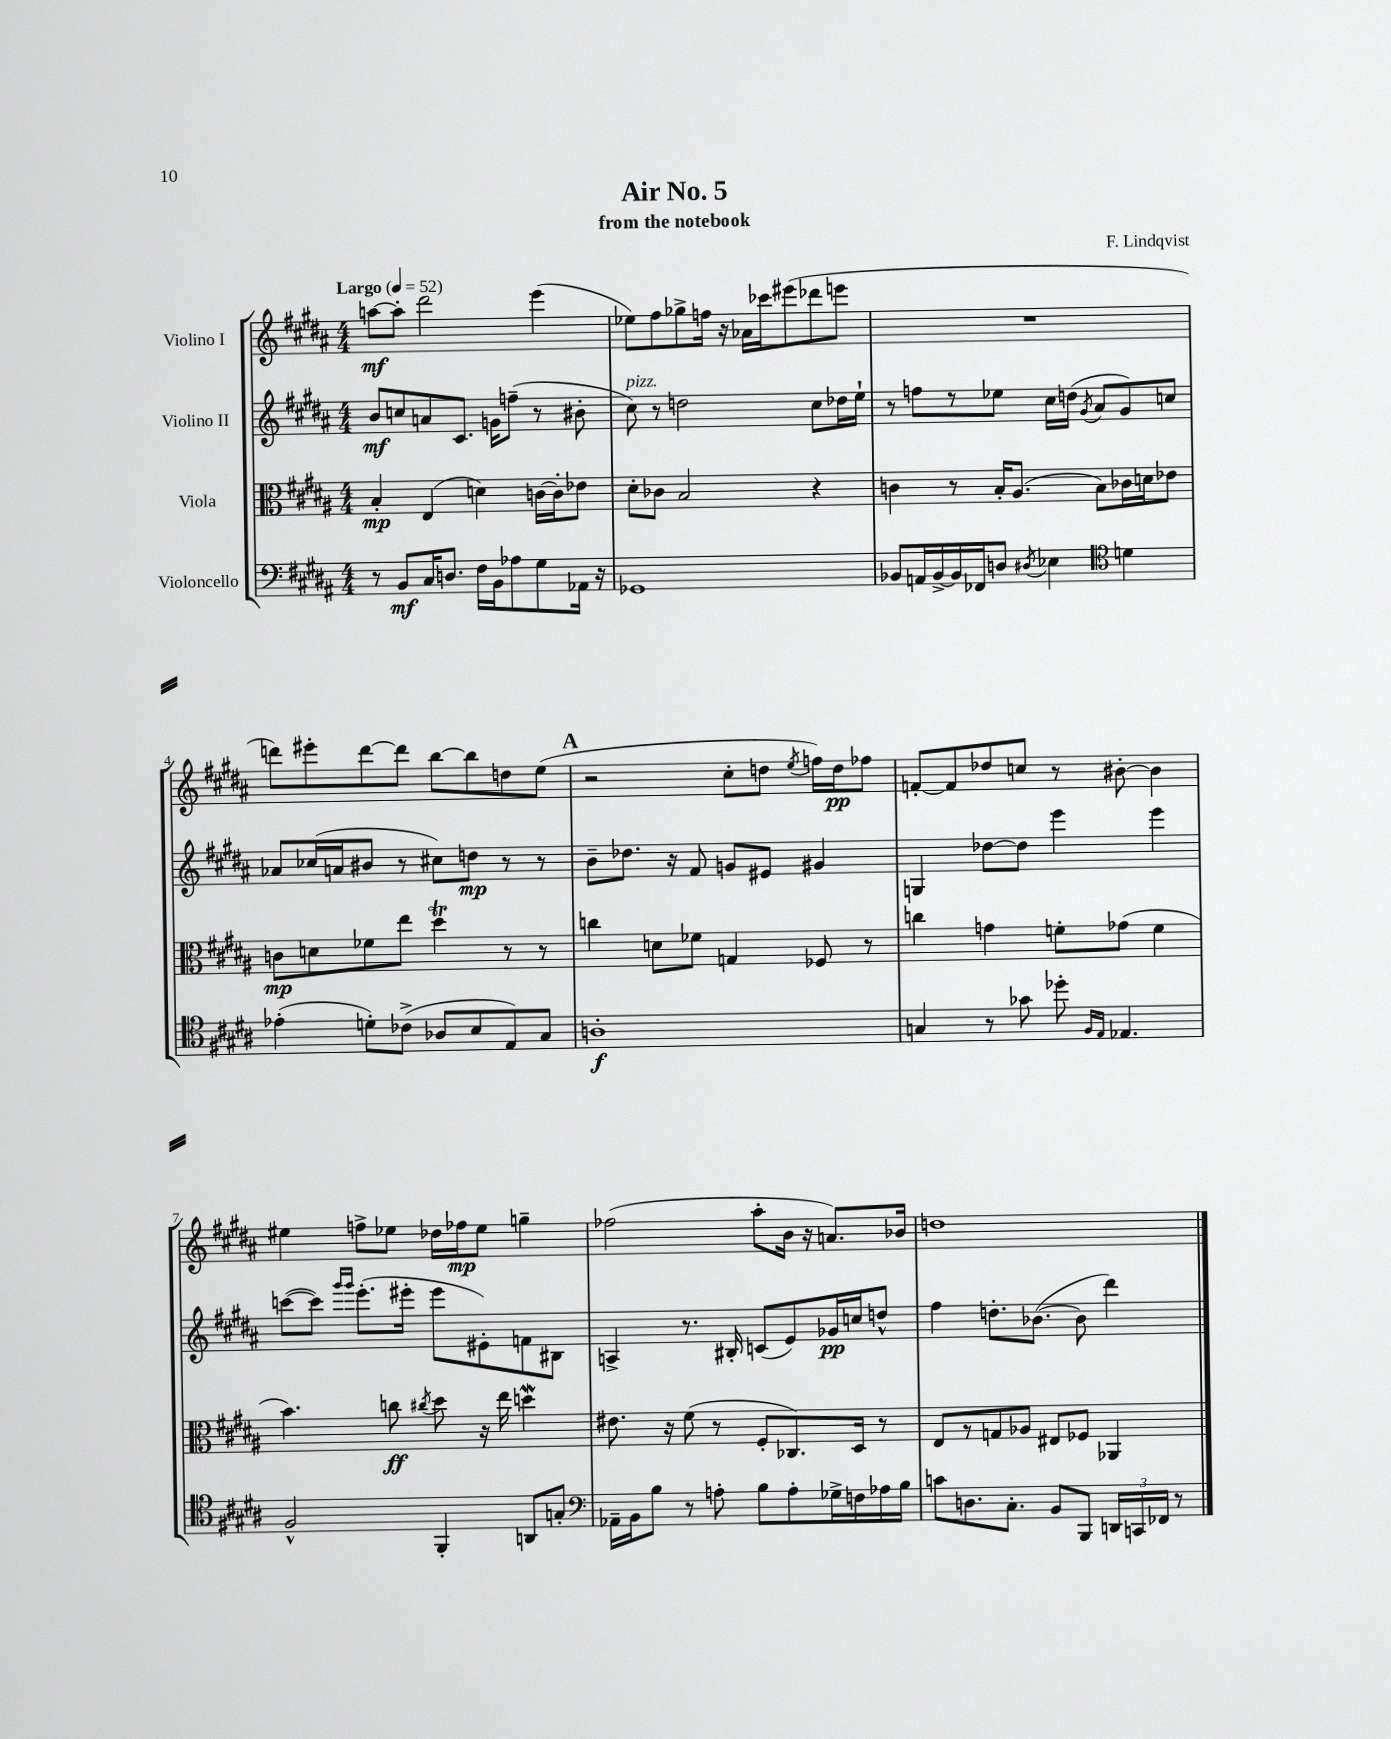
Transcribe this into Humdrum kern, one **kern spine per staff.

**kern	**dynam	**kern	**dynam	**kern	**dynam	**kern	**dynam
*part4	*part4	*part3	*part3	*part2	*part2	*part1	*part1
*staff4	*staff4	*staff3	*staff3	*staff2	*staff2	*staff1	*staff1
*I"Violoncello	*	*I"Viola	*	*I"Violino II	*	*I"Violino I	*
*clefF4	*	*clefC3	*	*clefG2	*	*clefG2	*
*k[f#c#g#d#a#]	*	*k[f#c#g#d#a#]	*	*k[f#c#g#d#a#]	*	*k[f#c#g#d#a#]	*
*M4/4	*	*M4/4	*	*M4/4	*	*M4/4	*
*MM52	*	*MM52	*	*MM52	*	*MM52	*
=1	=1	=1	=1	=1	=1	=1	=1
!	!	!	!	!	!	!LO:TX:a:B:t=Largo	!
8r	.	4B'/	mp	8b/L	mf	[8aan\L	mf
8BB/L	mf	.	.	8ccn/	.	8aa'\J]	.
16C#/K	.	(4E/	.	8an/	.	2ddd#\	.
8.Dn/J	.	.	.	.	.	.	.
.	.	.	.	8.c#/J	.	.	.
16F#\LL	.	4dn\)	.	.	.	.	.
16BB\J	.	.	.	16gn\KL	.	.	.
8A-X\	.	.	.	(8ffn~\J	.	.	.
8G#\	.	[16cn\LL	.	8r	.	(4eee\	.
.	.	16c'\J]	.	.	.	.	.
16AA-X\Jk	.	8e-X\J	.	8b#X'\	.	.	.
16r	.	.	.	.	.	.	.
=2	=2	=2	=2	=2	=2	=2	=2
!	!	!	!	!LO:TX:a:i:t=pizz.	!	!	!
1GG-X	.	8d#'\L	.	8cc#\)	.	8ee-X\L)	.
.	.	8c-X\J	.	8r	.	8ff#\	.
.	.	2B/	.	2ddn\	.	8gg-X^\	.
.	.	.	.	.	.	16ffn\Jk	.
.	.	.	.	.	.	16r	.
.	.	.	.	.	.	16a-X\LL	.
.	.	.	.	.	.	16ccc-X\J	.
.	.	.	.	.	.	(8eee#X\	.
.	.	4r	.	8cc#\L	.	8ddd-X\	.
.	.	.	.	16dd-X\L	.	8eeen\J	.
.	.	.	.	16ee`\JJ	.	.	.
=3	=3	=3	=3	=3	=3	=3	=3
8BB-X/L	.	4cn\	.	8r	.	1r	.
16AAn/L	.	.	.	8ffn\L	.	.	.
[16BB-^/	.	.	.	.	.	.	.
16BB-/]	.	8r	.	8r	.	.	.
16FF-X/J	.	.	.	.	.	.	.
8Dn/J	.	16B'/KL	.	8ee-X\J	.	.	.
.	.	(8.A#/J	.	.	.	.	.
8qD#X/	.	.	.	.	.	.	.
4E-X\	.	.	.	16cc#\LL	.	.	.
.	.	.	.	(16ddn\JJ	.	.	.
.	.	.	.	8qg#/	.	.	.
.	.	8B\L)	.	8a#/L	.	.	.
*clefC4	*	*	*	*	*	*	*
4dn\	.	16c-X\L	.	8g#/)	.	.	.
.	.	16dn\J	.	.	.	.	.
.	.	8e-X\J	.	8ccn/J	.	.	.
!!LO:LB:g=z
=4	=4	=4	=4	=4	=4	=4	=4
(4e-X'\	.	8cn\L	mp	8a-X/L	.	8dddn\L)	.
.	.	8dn\	.	(16cc-X/L	.	8eee#X'\	.
.	.	.	.	16an/J	.	.	.
8dn'\L)	.	8f-X\	.	8b#X/J	.	[8ddd\	.
(8c-X^\J	.	8ee\J	.	8r	.	8ddd\J]	.
8A-X/L	.	4dd#t\	.	8cc#X\L)	.	[8bb\L	.
8B/	.	.	.	8ddn\J	mp	8bb\]	.
8E/)	.	8r	.	8r	.	8ddn\	.
8G#/J	.	8r	.	8r	.	(8ee\J	.
!!LO:REH:place=s1:t=A
=5	=5	=5	=5	=5	=5	=5	=5
1An'	f	4ccn\	.	8b~\L	.	2r	.
.	.	.	.	8.dd-X\J	.	.	.
.	.	8dn\L	.	.	.	.	.
.	.	.	.	16r	.	.	.
.	.	8f-X\J	.	8f#/	.	.	.
.	.	4Gn/	.	8gn/L	.	8cc#'\L	.
.	.	.	.	8e#X/J	.	8ddn\J	.
.	.	.	.	.	.	8qee/	.
.	.	8F-X/	.	4g#X/	.	16ffn\LL)	.
.	.	.	.	.	.	16dd\J	pp
.	.	8r	.	.	.	8ff-X\J	.
=6	=6	=6	=6	=6	=6	=6	=6
4Gn/	.	4ccn\	.	4Gn/	.	[8fn'/L	.
.	.	.	.	.	.	8f/]	.
8r	.	4gn\	.	[8dd-X\L	.	8dd-X/	.
8g-X\	.	.	.	8dd-\J]	.	8ccn/J	.
8dd-X'\	.	8fn'\L	.	4eee\	.	8r	.
16qqF#/LL	.	.	.	.	.	.	.
16qqE/JJ	.	.	.	.	.	.	.
4.E-X/	.	(8g-X\J	.	.	.	[8b#X'\	.
.	.	4f\	.	4eee\	.	4b#\]	.
!!LO:LB:g=z
=7	=7	=7	=7	=7	=7	=7	=7
2F#^^/	.	4.b\)	.	([8cccn\L	.	4ee#X\	.
.	.	.	.	8ccc\J])	.	.	.
.	.	.	.	16qqggg#/LL	.	.	.
.	.	.	.	16qqggg#/JJ	.	.	.
.	.	.	.	(8.eee'\L	.	8ffn^\L	.
.	.	8ccn\	ff	.	.	8ee-X\J	.
.	.	.	.	16eee#X'\Jk	.	.	.
.	.	8qcc#X/	.	.	.	.	.
4FF#'/	.	8dd#\	.	8eee#\L	.	16dd-X\LL	.
.	.	.	.	.	.	16ff-X\J	mp
.	.	16r	.	8e#X'\)	.	8ee-\J	.
.	.	16ee\	.	.	.	.	.
8AAn/L	.	4ddnw\	.	8fn\	.	4ggn~\	.
8Gn'/J	.	.	.	8B#X\J	.	.	.
=8	=8	=8	=8	=8	=8	=8	=8
*clefF4	*	*	*	*	*	*	*
16AA-X~\LL	.	8.e#X\	.	4An^/	.	(2ff-X\	.
16BB\J	.	.	.	.	.	.	.
8B\J	.	.	.	.	.	.	.
.	.	16r	.	.	.	.	.
8r	.	(8f#\	.	8.r	.	.	.
8An'\	.	8r	.	.	.	.	.
.	.	.	.	16B#X'/	.	.	.
8B\L	.	8F#'/L	.	(8cn/L	.	8aa#'\L	.
8A'\	.	8.C-X/)	.	8e/)	.	16b\Jk	.
.	.	.	.	.	.	16r	.
16G-X^\L	.	.	.	16g-X/L	pp	8.an/L)	.
16Fn\	.	16D#/Jk	.	16ccn/J	.	.	.
16A-X\	.	8r	.	8ddn^^/J	.	.	.
16B\JJ	.	.	.	.	.	16b-X/Jk	.
=9	=9	=9	=9	=9	=9	=9	=9
8cn\L	.	8E/L	.	4ff#\	.	1ddn	.
8.Dn\	.	8r	.	.	.	.	.
.	.	8Gn/	.	8.ddn'\L	.	.	.
8.C#'\J	.	.	.	.	.	.	.
.	.	8A-X/J	.	.	.	.	.
.	.	.	.	([8.b-X\J	.	.	.
8BB/L	.	8E#X/L	.	.	.	.	.
8BBB/J	.	8F-X/J	.	8b-\]	.	.	.
24DDn/LL	.	4AA-X/	.	4ddd#\)	.	.	.
24CCn/	.	.	.	.	.	.	.
24FF-X/JJ	.	.	.	.	.	.	.
8r	.	.	.	.	.	.	.
==	==	==	==	==	==	==	==
*-	*-	*-	*-	*-	*-	*-	*-
